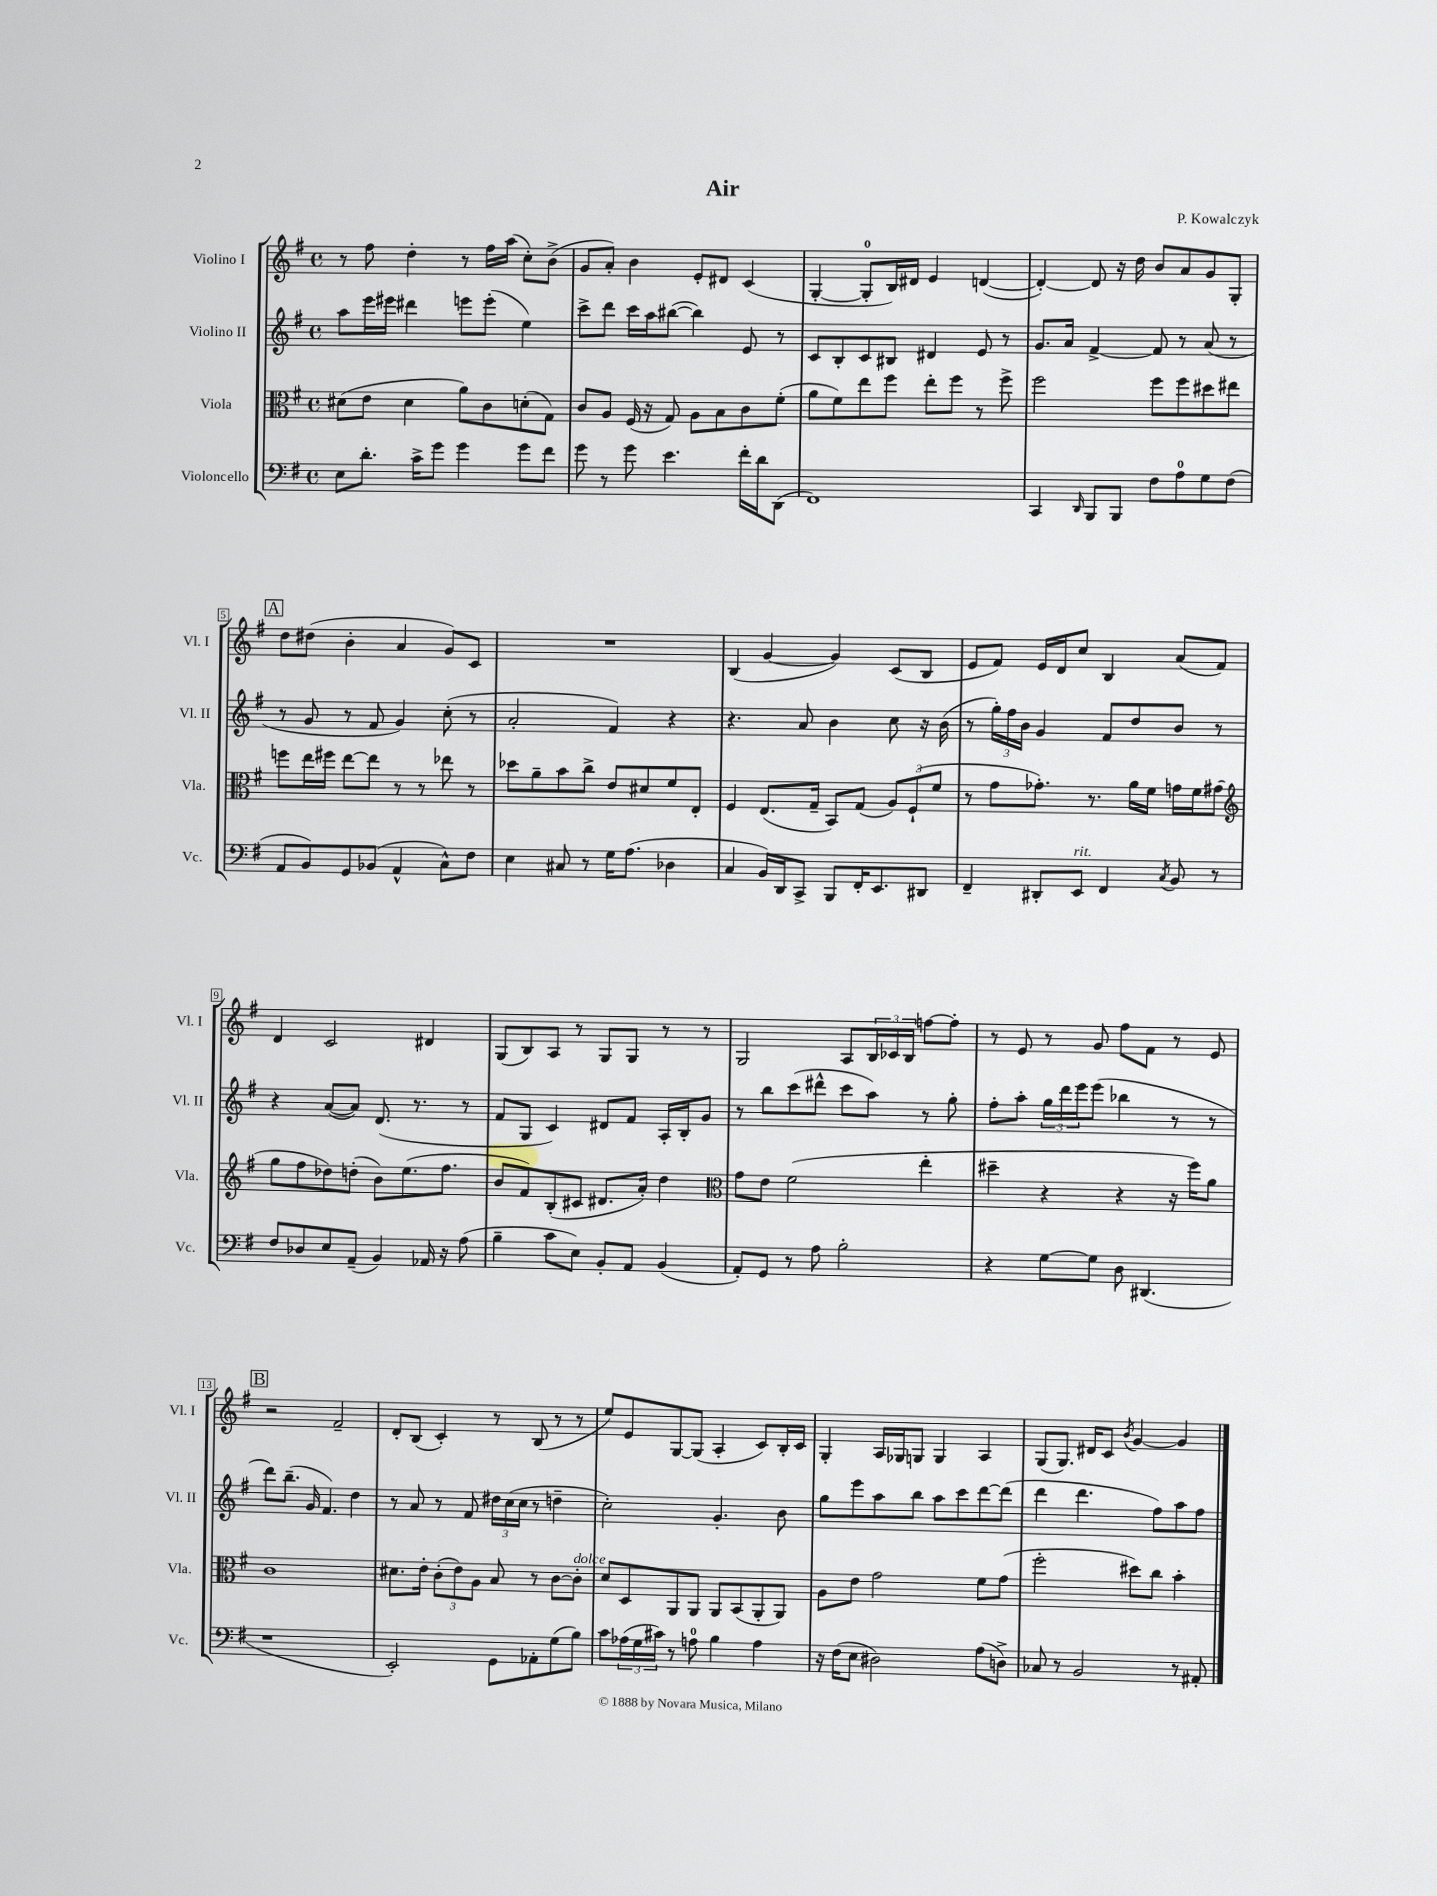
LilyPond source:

\header { title = "Air" composer = "P. Kowalczyk" }
<<
\new StaffGroup <<
\new Staff = "s0" \with { instrumentName = "Violino I" shortInstrumentName = "Vl. I" } {
    \clef treble \key g \major \defaultTimeSignature \time 4/4
    r8 fis''8 d''4-. r8 fis''16 a''16( c''8-.) b'8->( |
    g'8 a'8-.) b'4 e'8-. dis'8 c'4( |
    g4~-. g8-0-. b16) dis'16 e'4 d'4~( |
    d'4~-.) d'8 r16 d''16 b'8 a'8 g'8 g8-. |
    \mark \markup { \box "A" } d''8 dis''8( b'4-. a'4 g'8) c'8 |
    R1 |
    b4( g'4~ g'4) c'8( b8 |
    e'8 fis'8) e'16 d'16 c''8 b4 a'8( fis'8) |
    d'4 c'2 dis'4 |
    g8( b8) a8 r8 g8 g8 r8 r8 |
    g2 a8 \tuplet 3/2 { b16 ces'16 b16 } f''8~ f''8-. |
    r8 e'8 r8 g'8 fis''8 fis'8 r8 e'8 |
    \mark \markup { \box "B" } r2 fis'2-- |
    d'8-. b8( c'4-.) r8 b8( r8 r8 |
    e''8) e'8 g8~ g8( a4-. c'8) b16-. c'16 |
    g4-. a16 ges16 g8 g4 a4 |
    g8( g8.) dis'16 c'8 \acciaccatura { b'8 } g'4~ g'4 \bar "|." |
}
\new Staff = "s1" \with { instrumentName = "Violino II" shortInstrumentName = "Vl. II" } {
    \clef treble \key g \major \defaultTimeSignature \time 4/4
    a''8 e'''16 eis'''16 dis'''4 e'''8 e'''8-.( e''4) |
    c'''8-> d'''8 c'''16 a''16 bis''8~( bis''4) e'8 r8 |
    c'8 b8-. c'8 bis8 dis'4 e'8 r8 |
    g'8. a'16 fis'4~-> fis'8 r8 a'8( r8 |
    \mark \markup { \box "A" } r8 g'8 r8 fis'8 g'4) c''8-.( r8 |
    a'2-. fis'4) r4 |
    r4. a'8 b'4 c''8 r16 b'16( |
    r8 \tuplet 3/2 { g''16-.) fis''16 b'16 } g'4 fis'8 d''8 b'8 r8 |
    r4 a'8~( a'8) d'8.( r8. r8 |
    fis'8 g8 c'4) dis'8 fis'8 a16-. b16-. g'8 |
    r8 b''8 c'''8( dis'''8-^ c'''8 a''8) r8 g''8-. |
    fis''8-. a''8-. \tuplet 3/2 { g''16 d'''16 e'''16 } e'''8( bes''4 r8 r8 |
    \mark \markup { \box "B" } d'''8) b''8.--( g'16 fis'4.) d''4 |
    r8 a'8 r8 fis'8 \tuplet 3/2 { dis''16 c''16( c''16 } r8 d''4-- |
    c''2-.) g'4.-. b'8 |
    g''8 e'''8 a''8 b''8 a''8 c'''8 d'''8~ d'''8( |
    d'''4 d'''4. fis''8) a''8 fis''8 \bar "|." |
}
\new Staff = "s2" \with { instrumentName = "Viola" shortInstrumentName = "Vla." } {
    \clef alto \key g \major \defaultTimeSignature \time 4/4
    dis'8( e'8 dis'4 a'8) c'8 d'8-.( g8) |
    c'8 a8 fis16( r16 g8) a8 b8 c'8 fis'8-.( |
    a'8 fis'8) e''8 fis''8 e''8-. fis''8 r8 fis''8-> |
    fis''2 fis''8 fis''8 dis''8 eis''8 |
    \mark \markup { \box "A" } f''8 e''16 fis''16 e''8~ e''8 r8 r8 ees''8 r8 |
    des''8 a'8-- b'8 c''8-> e'8 dis'8 fis'8 e8-. |
    fis4 e8.( g16-- b,8) g8( \tuplet 3/2 { a8) fis8-!( fis'8 } |
    r8 g'8 ges'8.-.) r8. a'16 fis'16 g'16 fis'16 gis'8( |
    \clef treble g''8 fis''8 des''8) d''8-.( b'8) e''8.( fis''8. |
    b'8 fis'8) b8-.( cis'8 dis'8. a'16-.) d''4 |
    \clef alto g'8 e'8 fis'2( e''4-. |
    dis''4-- r4 r4 r16 fis''16) a'8 |
    \mark \markup { \box "B" } c'1 |
    dis'8. e'16-. \tuplet 3/2 { c'8-.( e'8) a8 } b8 r8 c'8~ c'8-.^\markup { \italic "dolce" } |
    d'8 d8 a,8 a,8 a,8 b,8( a,8-. a,8) |
    a8 e'8 g'2 fis'8 g'8( |
    fis''2-. dis''8) c''8 b'4-. \bar "|." |
}
\new Staff = "s3" \with { instrumentName = "Violoncello" shortInstrumentName = "Vc." } {
    \clef bass \key g \major \defaultTimeSignature \time 4/4
    e8 d'8.-. c'16-> g'8 g'4 g'8 fis'8 |
    g'8 r8 g'8 e'4. fis'16-. d'16 d,8( |
    fis,1) |
    c,4 \grace { d,16 } b,,8 b,,8 fis8 a8-0 g8 fis8( |
    \mark \markup { \box "A" } a,8 b,8) g,8 bes,8( a,4-^ c8-^) fis8 |
    e4 cis8 r8 g16 a8.( des4 |
    c4 b,16) d,16 c,8-> b,,8 fis,16-. e,8. dis,8 |
    fis,4-- dis,8-. e,8^\markup { \italic "rit." } fis,4 \acciaccatura { c8 } b,8 r8 |
    fis8 des8 e8 a,8--( b,4) aes,16 r16 a8( |
    b4-- c'8 e8) b,8-. a,8 b,4( |
    a,8-.) g,8 r8 a8 b2-. |
    r4 g8~ g8 d8 dis,4.( |
    \mark \markup { \box "B" } r1 |
    e,2-.) g,8 aes,8-. g8( b8) |
    c'8 \tuplet 3/2 { aes16( g16 cis'16) } r8 a8-0 b4 a4 |
    r16 fis16( e8 dis2) a8( d8->) |
    ces8 r8 b,2 r8 ais,8-. \bar "|." |
}
>>
>>
\layout { \context { \Score \override BarNumber.stencil = #(make-stencil-boxer 0.1 0.3 ly:text-interface::print) } }
